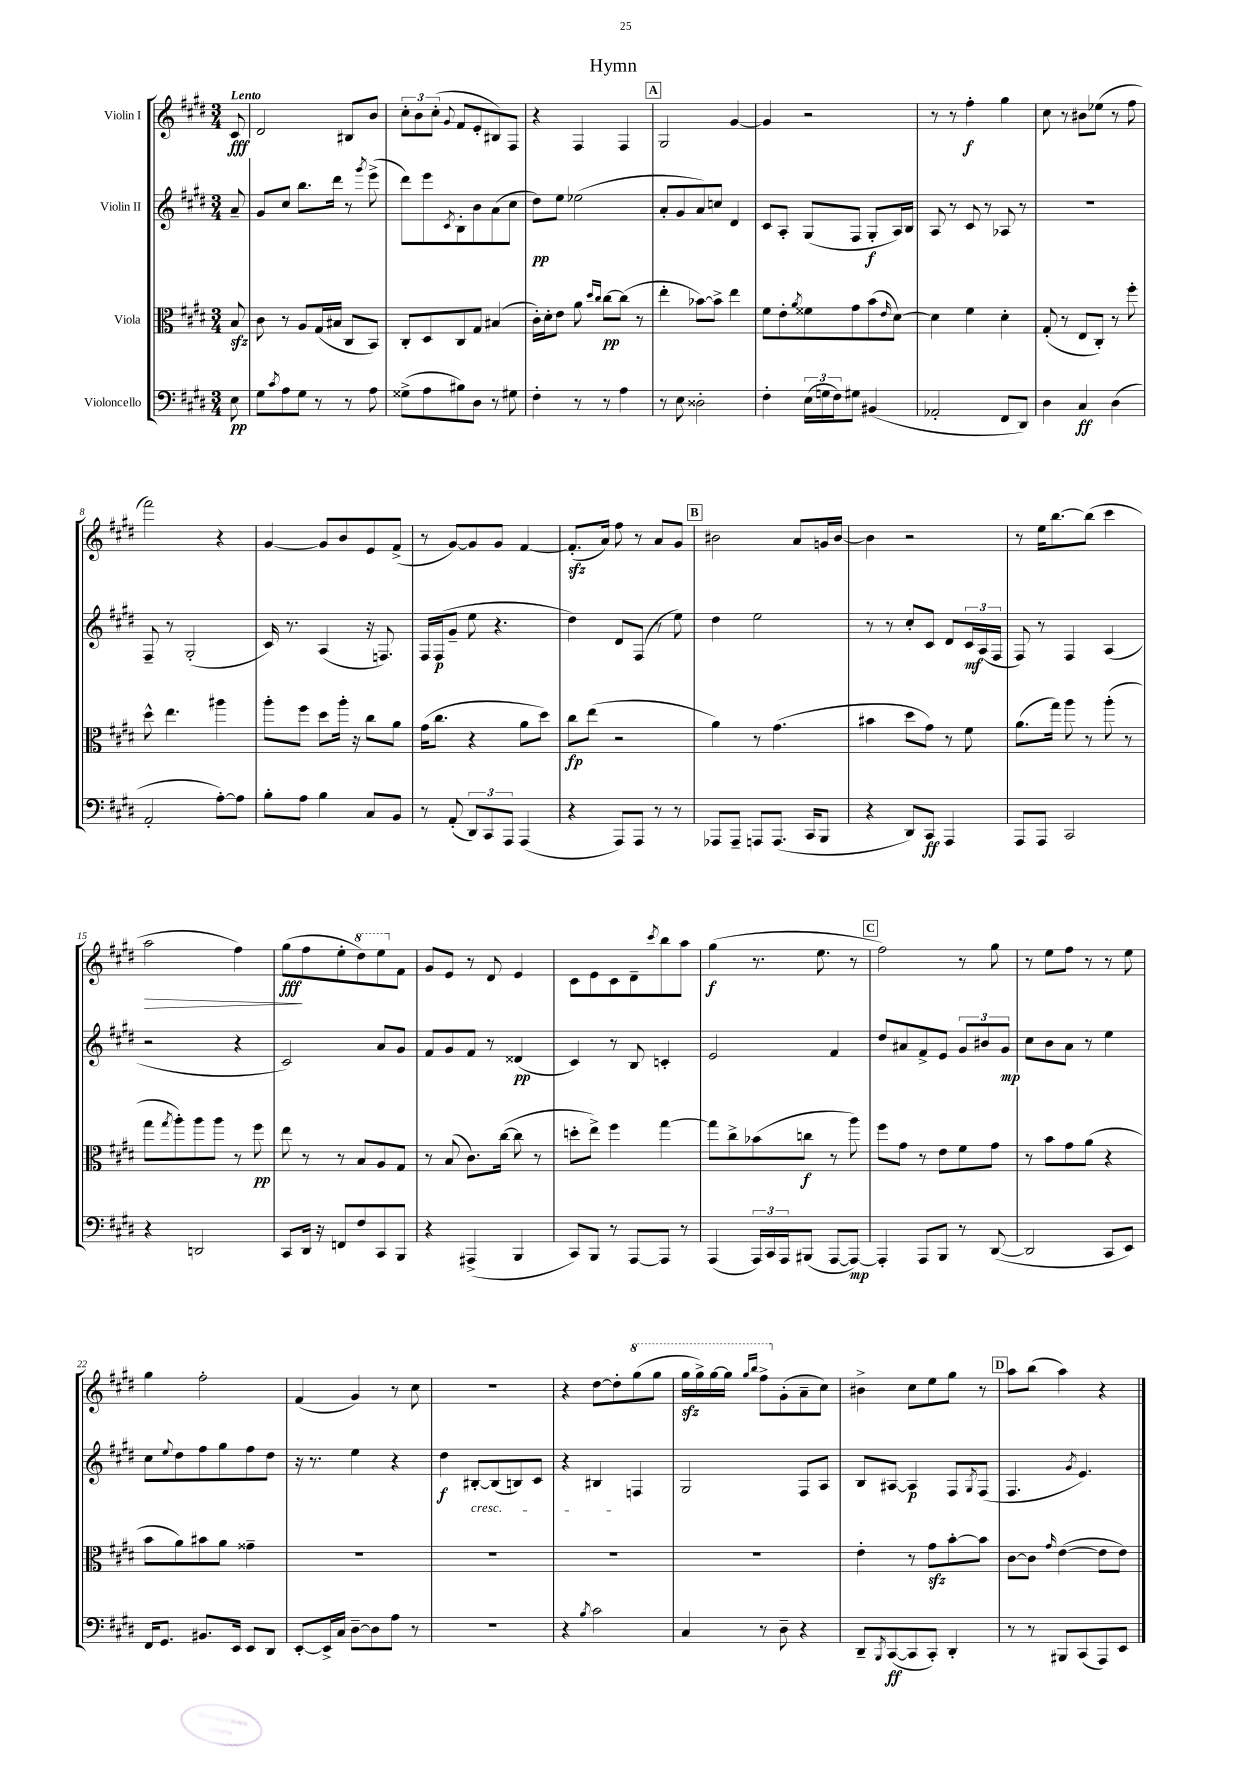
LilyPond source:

\header { title = "Hymn" }
<<
\new StaffGroup <<
\new Staff = "s0" \with { instrumentName = "Violin I" } {
    \clef treble \key e \major \numericTimeSignature \time 3/4 \partial 8 \tempo "Lento"
    cis'8\fff |
    dis'2 bis8 b'8 |
    \tuplet 3/2 { cis''8-. b'8 cis''8-.( } \appoggiatura { gis'8 } fis'8 e'8-. bis8) fis8 |
    r4 fis4 fis4 |
    \mark \markup { \box "A" } gis2 gis'4~ |
    gis'4 r2 |
    r8 r8 fis''4-.\f gis''4 |
    cis''8 r8 bis'8 ees''8( r8 fis''8 |
    fis'''2) r4 |
    gis'4~ gis'8 b'8 e'8 fis'8->( |
    r8 gis'8~) gis'8 gis'8 fis'4~ |
    fis'8.-.\sfz( a'16) fis''8 r8 a'8 gis'8 |
    \mark \markup { \box "B" } bis'2 a'8 g'16 bis'16~ |
    bis'4 r2 |
    r8 e''16 b''8.~ b''8( cis'''4 |
    a''2\> fis''4) |
    gis''8\fff\!( fis''8 e''8-. \ottava #1 dis'''8) e'''8 \ottava #0 fis'8 |
    gis'8 e'8 r8 dis'8 e'4 |
    cis'8 e'8 cis'8 dis'8-- \acciaccatura { cis'''8 } b''8 a''8 |
    gis''4\f( r8. e''8. r8 |
    \mark \markup { \box "C" } fis''2) r8 gis''8 |
    r8 e''8 fis''8 r8 r8 e''8 |
    gis''4 fis''2-. |
    fis'4( gis'4) r8 cis''8 |
    R2. |
    r4 dis''8~ dis''8-. \ottava #1 gis'''8( gis'''8 |
    gis'''16\sfz gis'''16->) gis'''16~ gis'''16 \grace { gis'''16 b'''16 } fis'''8-> \ottava #0 gis'8-.( a'8-- cis''8) |
    bis'4-> cis''8 e''8 gis''8 r8 |
    \mark \markup { \box "D" } a''8 b''8( a''4) r4 \bar "|." |
}
\new Staff = "s1" \with { instrumentName = "Violin II" } {
    \clef treble \key e \major \numericTimeSignature \time 3/4 \partial 8
    a'8-- |
    gis'8 cis''8 b''8. dis'''16 r8 \acciaccatura { gis'''8 } e'''8->( |
    dis'''8) e'''8 \acciaccatura { cis'8 } b8-. b'8 a'8( cis''8 |
    dis''8\pp) e''8 ees''2( |
    \mark \markup { \box "A" } a'8-. gis'8 a'8) c''8 dis'4 |
    cis'8 a8-. gis8( fis8 gis8-.\f a16) b16 |
    a8 r8 cis'8 r8 aes8 r8 |
    R2. |
    fis8-- r8 gis2-.( |
    cis'16) r8. a4( r16 f8.) |
    fis16 fis16\p( gis'8-- e''8 r4. |
    dis''4) dis'8 fis8( r8 e''8) |
    \mark \markup { \box "B" } dis''4 e''2 |
    r8 r8 cis''8-. cis'8 dis'8 \tuplet 3/2 { cis'16\mf a16( fis16 } |
    fis8) r8 fis4 a4( |
    r2 r4 |
    cis'2) a'8 gis'8 |
    fis'8 gis'8 fis'8 r8 disis'4\pp( |
    cis'4) r8 b8 c'4-. |
    e'2 fis'4 |
    \mark \markup { \box "C" } dis''8 ais'8 fis'8-> e'8 \tuplet 3/2 { gis'8 bis'8 gis'8\mp } |
    cis''8 b'8 a'8 r8 e''4 |
    cis''8 \appoggiatura { e''8 } dis''8 fis''8 gis''8 fis''8 dis''8 |
    r16 r8. e''4 r4 |
    dis''4\f bis8~-.\cresc bis8( b8) cis'8 |
    r4 bis4\! f4 |
    gis2 fis8 a8 |
    b8 ais8~ ais4\p fis8 \acciaccatura { gis8 } fis8( |
    \mark \markup { \box "D" } fis4. \acciaccatura { gis'8 } e'4.) \bar "|." |
}
\new Staff = "s2" \with { instrumentName = "Viola" } {
    \clef alto \key e \major \numericTimeSignature \time 3/4 \partial 8
    b8\sfz |
    cis'8 r8 a8 gis16( bis16 cis8 b,8) |
    cis8-. dis8 cis8 gis8 bis4( |
    cis'16-.) dis'16-. e'8 a'8 \grace { dis''16 cis''16 } cis''8~\pp cis''8( r8 |
    \mark \markup { \box "A" } e''4-. bes'8~) bes'8-> e''4 |
    fis'8 e'8-. \acciaccatura { a'8 } fisis'8 gis'8 b'8( \grace { e'16 } dis'8~) |
    dis'4 fis'4 dis'4-. |
    gis8-.( r8 e8 cis8-.) r8 fis''8-. |
    dis''8-^ e''4. ais''4 |
    a''8-. fis''8 dis''8 a''16-. r16 cis''8 a'8 |
    gis'16( cis''8. r4 a'8 dis''8) |
    cis''8\fp e''8( r2 |
    \mark \markup { \box "B" } a'4) r8 gis'4.( |
    bis'4 dis''8 gis'8) r8 fis'8 |
    a'8.( gis''16) a''8 r8 a''8-.( r8 |
    gis''8 \acciaccatura { gis''8 } a''8-.) a''8 a''8 r8 fis''8\pp |
    e''8 r8 r8 b8 a8 gis8 |
    r8 b8( cis'8.) cis''16~( cis''8 r8 |
    d''8-. e''8->) fis''4 gis''4~ |
    gis''8 cis''8-> bes'8( c''8\f r8 a''8) |
    \mark \markup { \box "C" } fis''8 gis'8 r8 e'8 fis'8 gis'8 |
    r8 b'8 gis'8 a'8( r4 |
    b'8 a'8) bis'8 a'8 gisis'4-- |
    R2. |
    R2. |
    R2. |
    R2. |
    e'4-. r8 gis'8\sfz b'8~-. b'8 |
    \mark \markup { \box "D" } cis'8~ cis'8 \grace { gis'16 } e'4~( e'8 e'8) \bar "|." |
}
\new Staff = "s3" \with { instrumentName = "Violoncello" } {
    \clef bass \key e \major \numericTimeSignature \time 3/4 \partial 8
    e8\pp |
    gis8 \acciaccatura { cis'8 } a8 gis8 r8 r8 a8 |
    gisis8->( a8 bis8) dis8 r8 gis8 |
    fis4-. r8 r8 a4 |
    \mark \markup { \box "A" } r8 e8 disis2-. |
    fis4-. \tuplet 3/2 { e16( g16 fis16) } gis8 bis,4( |
    aes,2-. fis,8 dis,8) |
    dis4 cis4\ff dis4( |
    a,2-. a8~-.) a8 |
    b8-. a8 b4 cis8 b,8 |
    r8 a,8-.( \tuplet 3/2 { dis,8) cis,8 a,,8 } a,,4( |
    r4 a,,8) a,,8 r8 r8 |
    \mark \markup { \box "B" } aes,,8 aes,,8-- a,,8 a,,8.( cis,16 b,,8 |
    r4 dis,8) cis,8\ff a,,4 |
    a,,8 a,,8 cis,2 |
    r4 d,2 |
    cis,8 dis,16 r16 f,8 fis8 cis,8 b,,8 |
    r4 ais,,4->( b,,4 |
    cis,8) b,,8 r8 a,,8~ a,,8 r8 |
    a,,4( \tuplet 3/2 { a,,16) cis,16 a,,16 } bis,,8( a,,8~ a,,8~\mp) |
    \mark \markup { \box "C" } a,,4-. a,,8 b,,8 r8 dis,8~( |
    dis,2 cis,8 e,8) |
    fis,16 gis,8. bis,8. e,16 e,8 dis,8 |
    e,8~-. e,16-> cis16 dis8~-- dis8 a8 r8 |
    R2. |
    r4 \acciaccatura { b8 } cis'2 |
    cis4 r8 dis8-- r4 |
    dis,8-- \acciaccatura { b,,8 } cis,8~\ff( cis,8 cis,8-.) dis,4-. |
    \mark \markup { \box "D" } r8 r8 bis,,8 cis,8( a,,8) e,8 \bar "|." |
}
>>
>>
